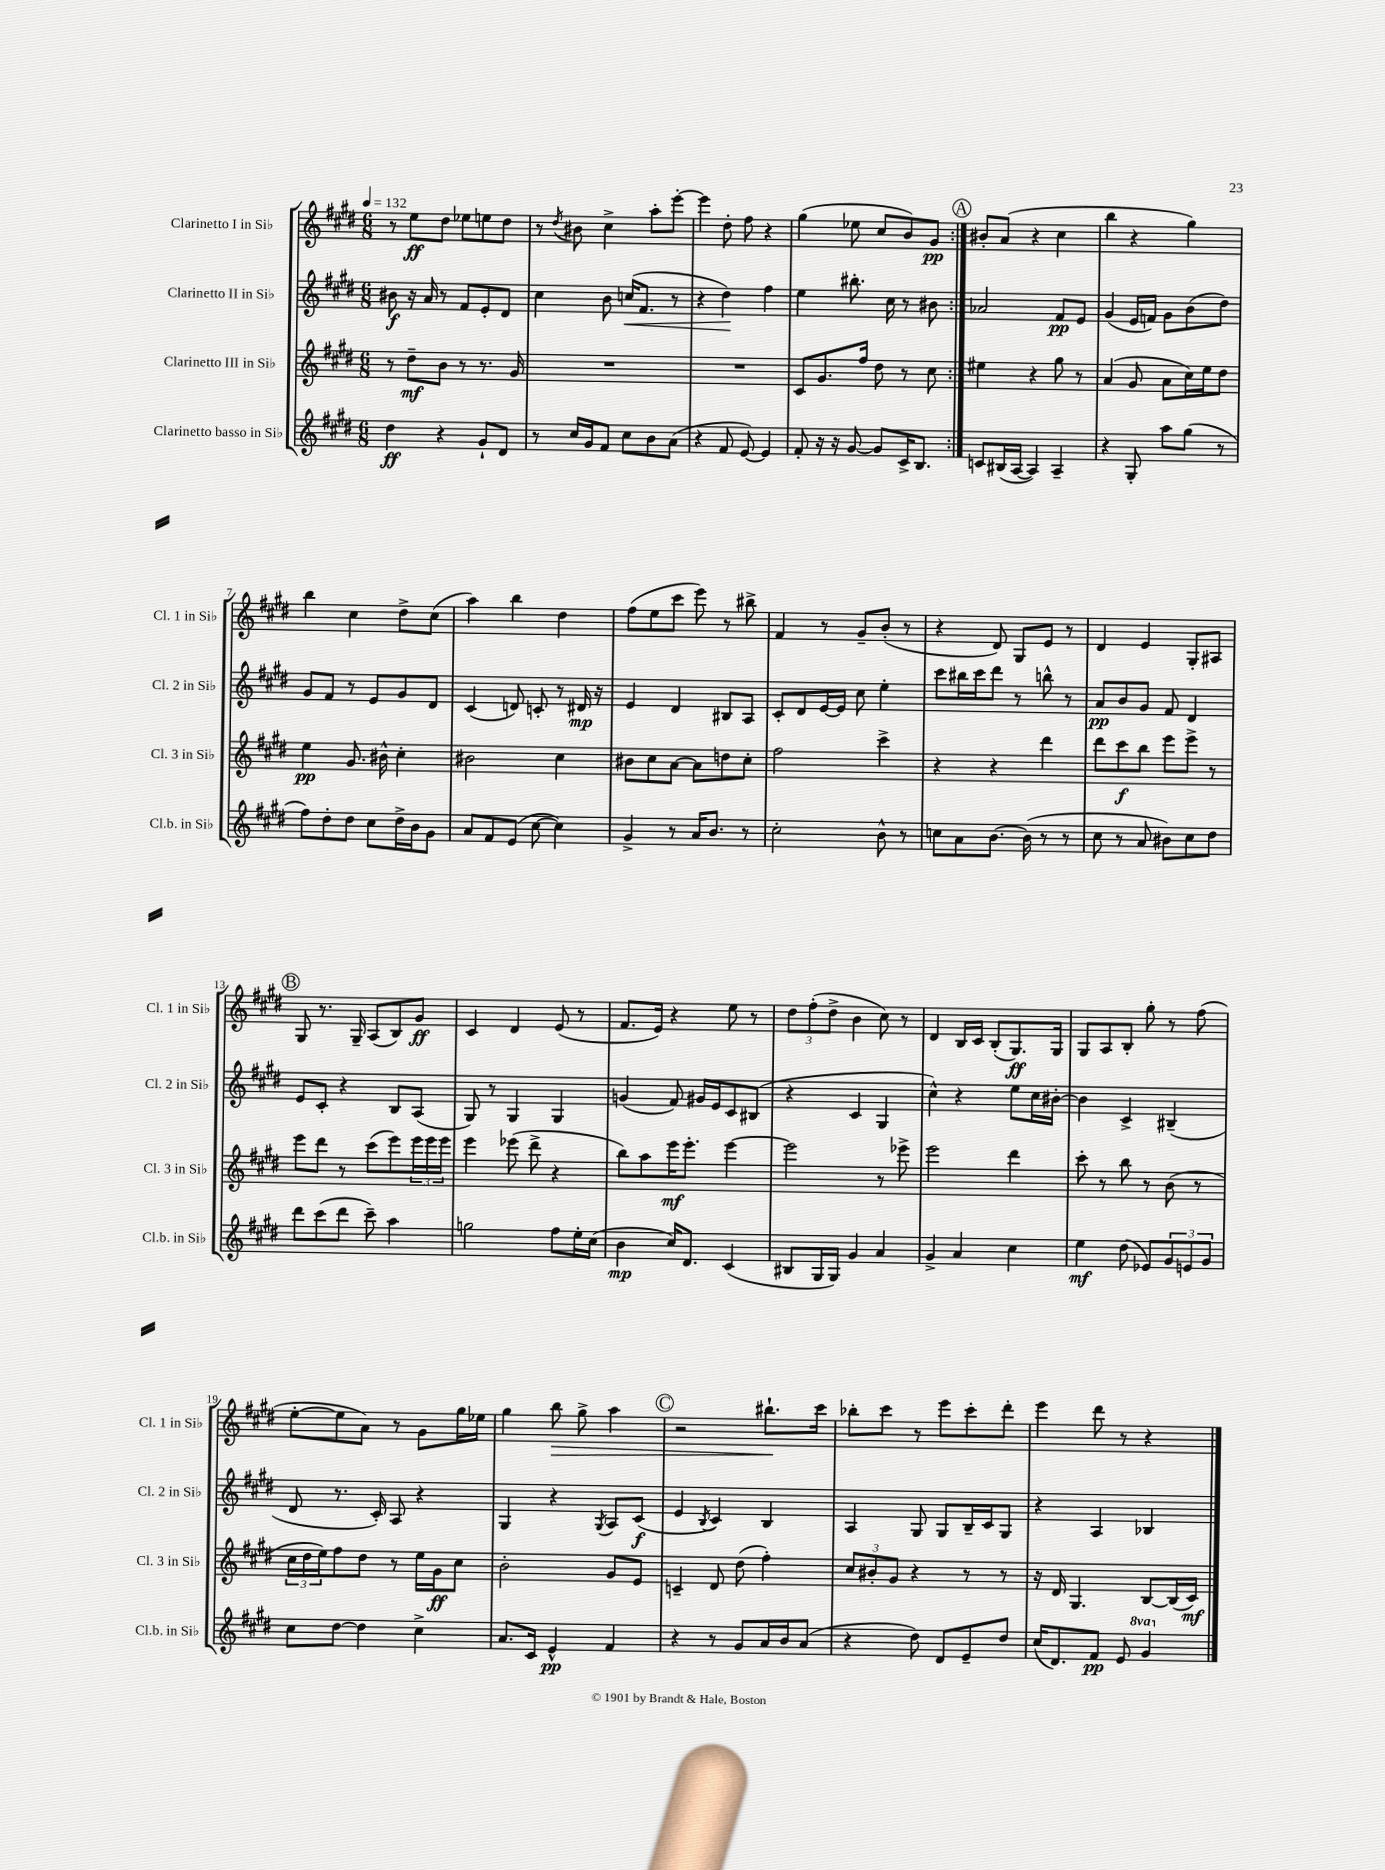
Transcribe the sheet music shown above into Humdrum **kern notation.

**kern	**kern	**kern	**kern
*staff4	*staff3	*staff2	*staff1
*clefG2	*clefG2	*clefG2	*clefG2
*k[f#c#g#d#]	*k[f#c#g#d#]	*k[f#c#g#d#]	*k[f#c#g#d#]
*M6/8	*M6/8	*M6/8	*M6/8
*MM132	*MM132	*MM132	*MM132
4dd#	8r	8b#	8r
.	8dd#~	16r	8ee
.	.	16a	.
4r	8b	8r	8dd#
.	8r	8f#	8ee-
8g#`	8.r	8e'	8ee
8d#	.	8d#	8dd#
.	16g#	.	.
=	=	=	=
8r	2.r	4cc#	8r
.	.	.	8qdd#
16cc#	.	.	8b#
16g#	.	.	.
8f#	.	8b	4cc#^
8cc#	.	(16cc	.
.	.	8.f#	.
8b	.	.	8aa'
(8a	.	8r	[8eee'
=	=	=	=
4r	2.r	4r	4eee]
8f#	.	4dd#)	8dd#'
[8e)	.	.	8ff#
4e]	.	4ff#	4r
=	=	=	=
8f#'	8c#	4ee	(4gg#
16r	8.g#	.	.
16r	.	.	.
[8g#	.	8.bb#'	8ee-
.	16ff#	.	.
8g#]	8dd#	.	8cc#
.	.	16cc#	.
16c#^	8r	8r	8b)
8.B	.	.	.
.	8cc#	8b#	8g#
=:|!	=:|!	=:|!	=:|!
8c	4ee#	2a-	8b#'
(16B#	.	.	(8a
[16A	.	.	.
4A])	4r	.	4r
4A~	8gg#	8f#	4cc#
.	8r	8e	.
=	=	=	=
4r	(4a	(4g#	4bb
8G#'	8g#	16e	4r
.	.	16f)	.
8aa	8a	8g#	.
(8gg#	16cc#)	(8b	4gg#)
.	16ee	.	.
8r	8dd#	8dd#)	.
=	=	=	=
8ff#)	4ee	8g#	4bb
8dd#'	.	8f#	.
8dd#	8.g#	8r	4cc#
8cc#	.	8e	.
.	16b#^^	.	.
16dd#^	4cc#'	8g#	8dd#^
16b	.	.	.
8g#	.	8d#	(8cc#
=	=	=	=
8a	2b#	(4c#	4aa)
8f#	.	.	.
(8e	.	8d)	4bb
[8cc#	.	8c'	.
4cc#])	4cc#	8r	4dd#
.	.	16d#	.
.	.	16r	.
=	=	=	=
4g#^	8b#	4e	(8ff#
.	8cc#	.	8ee
8r	[8a	4d#	8ccc#
16a	8a]	.	8eee)
8.b	.	.	.
.	8dd	8B#	8r
8r	8cc#'	8A	8bb#^
=	=	=	=
2cc#'	2ff#	8c#'	4f#
.	.	8d#	.
.	.	[16e	8r
.	.	16e]	.
.	.	8cc#	8g#~
8b^^	4ccc#^	4ee'	(8b'
8r	.	.	8r
=	=	=	=
8cc	4r	8ccc#	4r
8a	.	16bb#	.
.	.	16ccc#	.
[8.b	4r	8ddd#	8d#)
.	.	8r	8G#
(16b]	.	.	.
8r	4ddd#	8bb^^	8e
8r	.	8r	8r
=	=	=	=
8cc#	8ddd#	8a	4d#
8r	8ccc#	8b	.
8a	8bb	8g#	4e
8b#)	8eee	8f#	.
8cc#	8eee^	4d#	8G#'
8dd#	8r	.	8A#
=	=	=	=
8ddd#	8eee	8e	8G#
(8ccc#	8ddd#	8c#'	8.r
8ddd#	8r	4r	.
.	.	.	16G#~
8ccc#~)	(8ccc#	.	(8A
4aa	8eee)	8B	8B)
.	24eee	(8A	8g#
.	24eee	.	.
.	24eee	.	.
=	=	=	=
2gg	4eee	8G#)	4c#
.	.	8r	.
.	(8eee-	4G#	4d#
.	8ddd#^	.	.
8ff#	4r	4G#	(8e
16ee'	.	.	8r
(16cc#	.	.	.
=	=	=	=
4b	8bb)	(4g	8.f#
.	8aa	.	.
.	.	.	16e)
16cc#)	16eee	8f#)	4r
8.d#	8.eee'	.	.
.	.	16g#	.
.	.	16e	.
(4c#	[4eee	8c#	8ee
.	.	(8B#	8r
=	=	=	=
8B#	2eee]	4r	12dd#
.	.	.	(12ff#'
16G#	.	.	.
.	.	.	12dd#^
16G#)	.	.	.
4g#	.	4c#	4b
4a	8r	4G#	8cc#)
.	8eee-^	.	8r
=	=	=	=
4g#^	2eee	4cc#^^)	4d#
4a	.	4r	16B
.	.	.	16c#
.	.	.	(8B'
4cc#	4ddd#	8ee	8.G#)
.	.	16cc#	.
.	.	[16b#'	16G#
=	=	=	=
4ee	8ccc#'	4b#]	8G#
.	8r	.	8A
(8dd#	8bb	4c#^	8B'
8e-)	8r	.	8gg#'
12g#	(8b	(4B#~	8r
12e	.	.	.
.	8r	.	(8ff#
12g#	.	.	.
=	=	=	=
8cc#	24cc#	8d#	[8ee'
.	24dd#	.	.
.	24ee)	.	.
[8dd#	8ff#	8.r	8ee]
4dd#]	8dd#	.	8a)
.	.	16c#')	.
.	8r	8A	8r
4cc#^	16ee	4r	8g#
.	16g#	.	.
.	8cc#	.	16gg#
.	.	.	16ee-
=	=	=	=
8.a	2b'	4G#	4gg#
16c#	.	.	.
4e^^	.	4r	8bb
.	.	.	8gg#^
.	.	8qG#	.
4f#	8g#	8A	4aa
.	8e	(8c#	.
=	=	=	=
4r	4c~	4e	2r
.	.	8qB	.
8r	8d#	4c#)	.
8g#	(8dd#	.	.
16a	4ff#')	4B	8.bb#`
16b	.	.	.
(8a	.	.	.
.	.	.	16ccc#
=	=	=	=
4r	12cc#	4A	8bb-'
.	12b#'	.	.
.	.	.	8ccc#
.	12g#	.	.
8dd#)	4r	8G#	8r
8d#	.	8G#	8eee
8e~	8r	16B~	8ccc#'
.	.	16c#	.
8dd#	8r	8G#	8ddd#'
=	=	=	=
(16cc#	16r	4r	4eee
8.d#)	16d#	.	.
.	4.G#	.	.
8f#	.	4A	8ddd#
8e	.	.	8r
4gg#	[8B	4B-	4r
.	(16B]	.	.
.	16c#)	.	.
==	==	==	==
*-	*-	*-	*-
